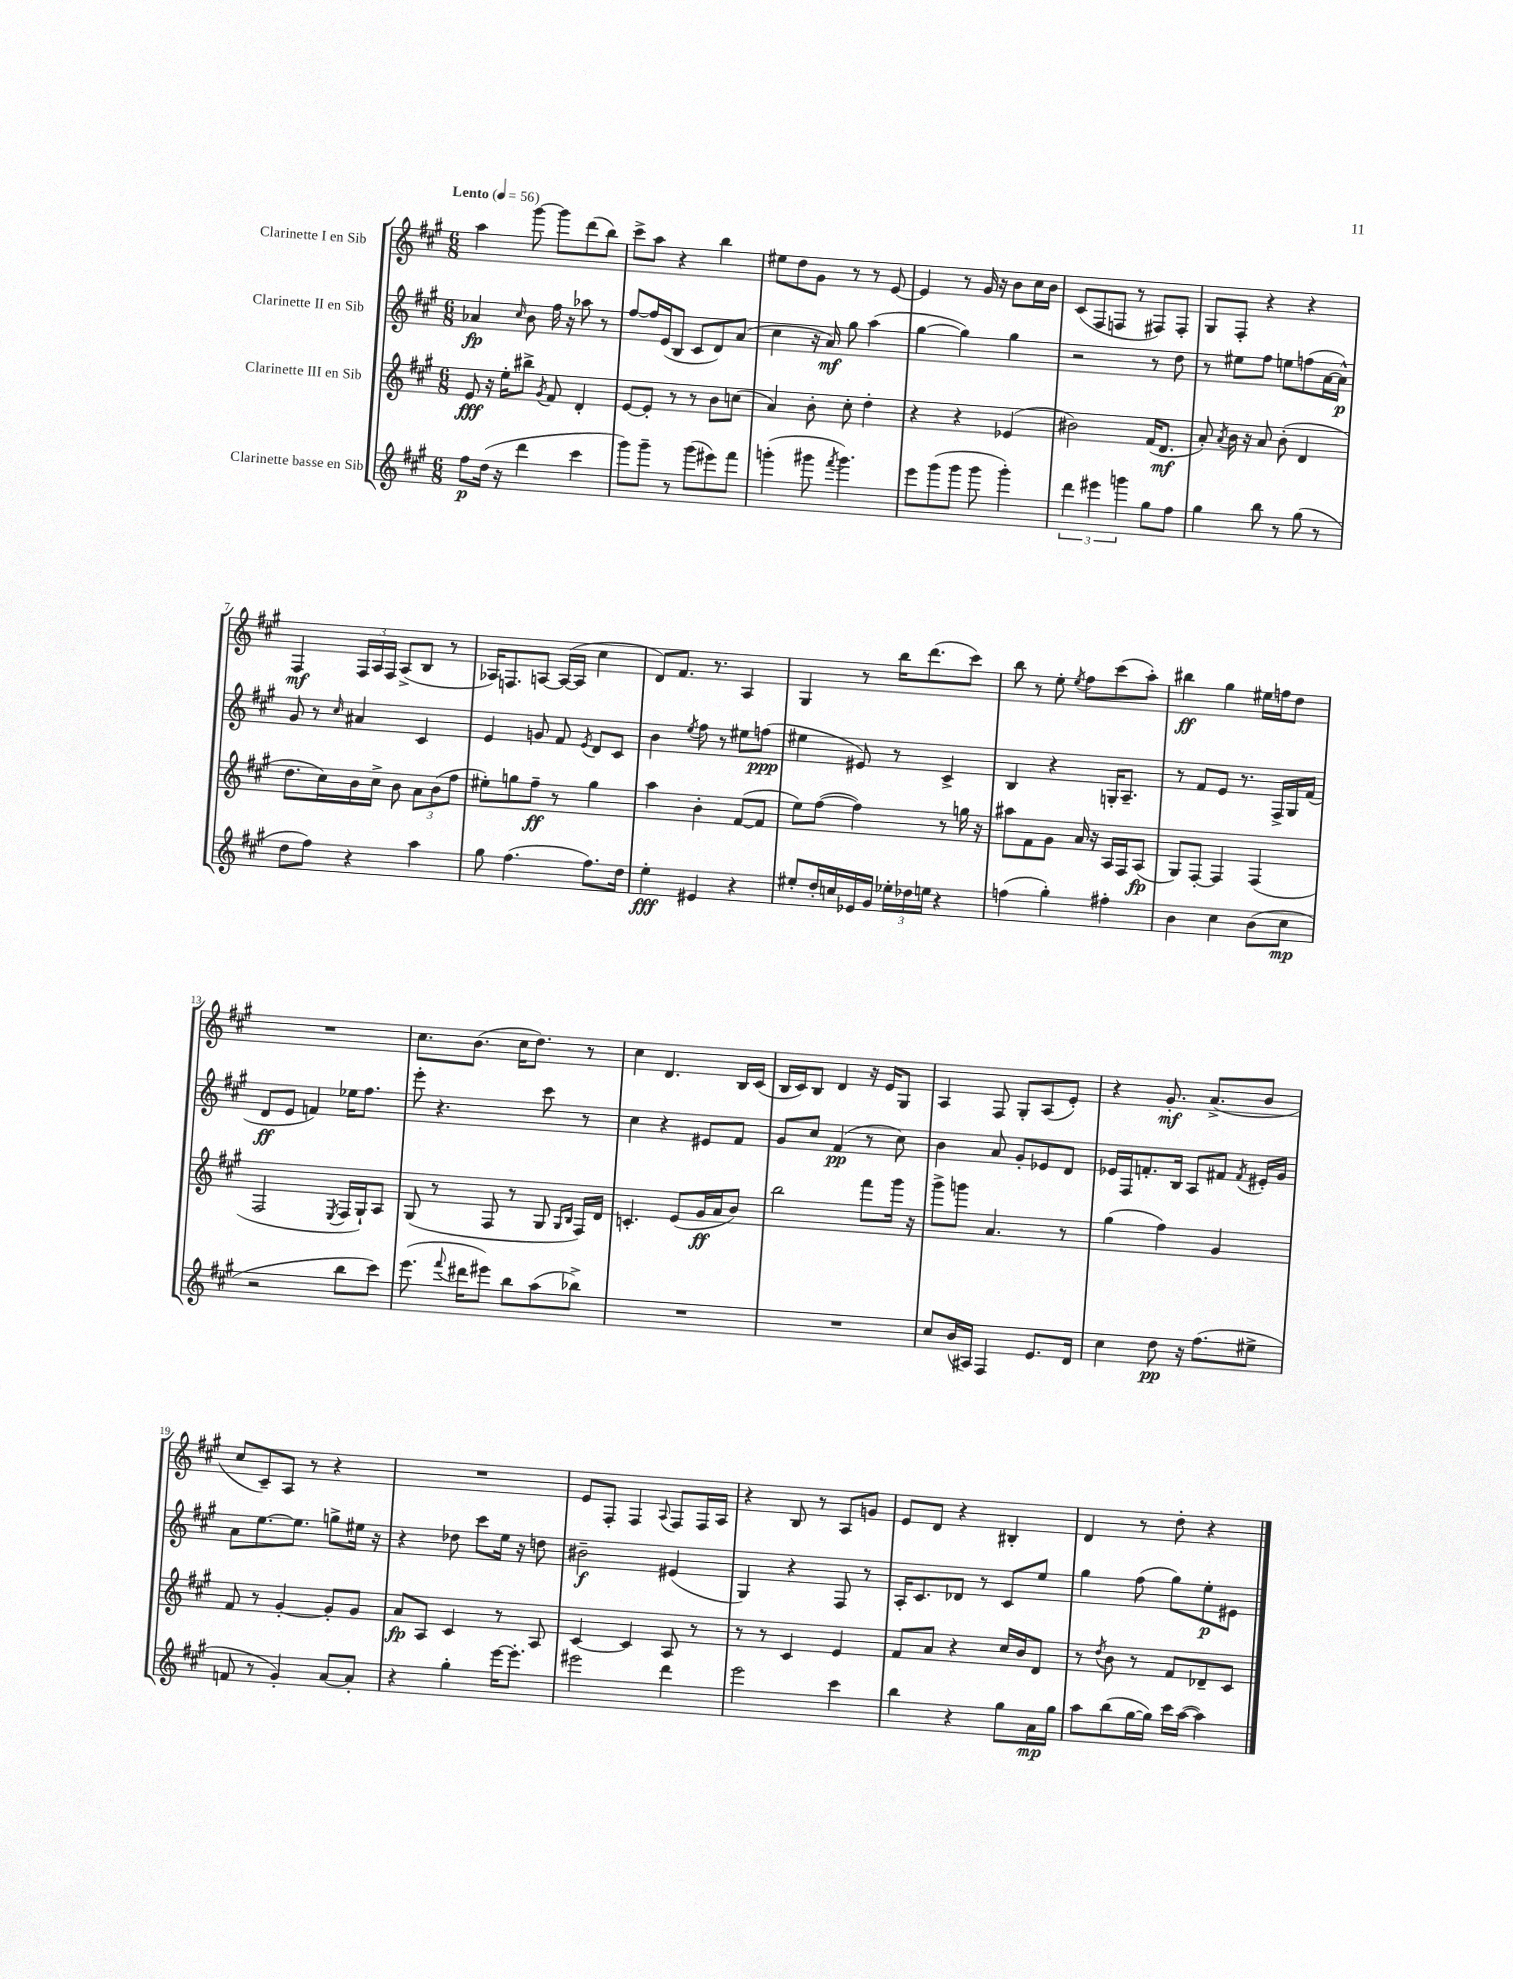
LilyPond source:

<<
\new StaffGroup <<
\new Staff = "s0" \with { instrumentName = "Clarinette I en Sib" } {
    \clef treble \key a \major \numericTimeSignature \time 6/8 \tempo "Lento" 4 = 56
    \autoBeamOff a''4 gis'''8~ gis'''8[ d'''8( b''8]) |
    cis'''8[-> a''8] r4 b''4 |
    eis''8[ d''8 gis'8] r8 r8 e'8~ |
    e'4 r8 gis'16 r16 b'8[ cis''16 b'16] |
    cis'8[( fis8 f8] r8 fis8[) fis8]-. |
    gis8[ fis8]-. r4 r4 |
    fis4\mf \tuplet 3/2 { fis16[ a16 fis16] } a8[->( b8] r8 |
    aes16[) f8. a8]~ a16[~( a16] cis''4 |
    d'8[) fis'8.] r8. a4 |
    gis4 r8 b''16[ d'''8.( cis'''8]) |
    b''8 r8 e''8-. \acciaccatura { e''8 } fis''8[ cis'''8( a''8]-.) |
    bis''4\ff gis''4 eis''16[ f''16 d''8] |
    R2. |
    cis''8.[ b'8.]( cis''16[ d''8.]) r8 |
    cis''4 d'4. b16[ cis'16]( |
    b16[ cis'16) b8] d'4 r16 e'16[ gis8] |
    a4 fis8 gis8[-. a8( e'8]-.) |
    r4 gis'8.-.\mf a'8.[->( b'8] |
    cis''8[ cis'8--) a8] r8 r4 |
    R2. |
    e'8[ fis8]-. fis4 \appoggiatura { a8 } fis8[ fis16 a16] |
    r4 b8 r8 a8[ g'8] |
    e'8[ d'8] r4 bis4-. |
    d'4 r8 d''8-. r4 \bar "|." |
}
\new Staff = "s1" \with { instrumentName = "Clarinette II en Sib" } {
    \clef treble \key a \major \numericTimeSignature \time 6/8
    \autoBeamOff aes'4\fp \grace { cis''16 } b'8 fis''16 r16 aes''8 r8 |
    fis''8[~ fis''16 e'16( b8] cis'8[ d'8) a'8]( |
    cis''4 r16 a'16\mf) gis''8 a''4( |
    gis''4~ gis''4) gis''4 |
    r2 r8 d''8 |
    r8 eis''8[ fis''8] e''8[ f''8( a'16~ a'16]-^\p) |
    gis'8 r8 \grace { cis''16 } ais'4 cis'4 |
    e'4 g'8 fis'8 \acciaccatura { e'8 } d'8[ cis'8] |
    b'4 \acciaccatura { e''8 } fis''8 r8 eis''8[ f''8]\ppp( |
    eis''4 eis'8) r8 cis'4-> |
    b4 r4 g16[-. a8.]-- |
    r8 fis'8[ e'8] r8. fis16[-> gis16 fis'16]( |
    d'8[\ff e'8] f'4) ees''16[ fis''8.] |
    e'''8-. r4. cis'''8 r8 |
    cis''4 r4 eis'8[ fis'8] |
    gis'8[ cis''8] fis'4\pp( r8 cis''8) |
    b'4 a'8 gis'8[-. ees'8 d'8] |
    ees'16[ fis16 f'8.-. b16] a8[ fis'8] \acciaccatura { fis'8 } eis'16[-. gis'16] |
    a'8[ e''8.~ e''8.] g''8[-> eis''16] r16 |
    r4 des''8 cis'''8[ e''16] r16 d''8 |
    bis'2--\f eis'4( |
    gis4) r4 fis8 r8 |
    a16[-. cis'8. des'8] r8 cis'8[ e''8] |
    gis''4 fis''8( gis''8[) e''8-.\p eis'8] \bar "|." |
}
\new Staff = "s2" \with { instrumentName = "Clarinette III en Sib" } {
    \clef treble \key a \major \numericTimeSignature \time 6/8
    \autoBeamOff e'8\fff r16 e''16[-. bis''8]-> \acciaccatura { gis'8 } fis'8 d'4-. |
    e'8[~ e'8]-. r8 r8 b'8[ c''8]( |
    a'4) b'8-. cis''8-. d''4-. |
    r4 r4 ees'4( |
    bis'2) fis'16[( d'8.]\mf |
    a'8-.) \acciaccatura { a'8 } b'16 r16 a'8 b'8-.( d'4 |
    d''8.[ cis''16) b'16 cis''16]-> b'8 \tuplet 3/2 { a'8[ b'8( fis''8] } |
    eis''8[-.) g''8 fis''8]--\ff r8 g''4 |
    a''4 b'4-. fis'8[~( fis'8] |
    e''8[) fis''8]~( fis''4) r8 g''16 r16 |
    ais''8[ fis'8 gis'8] a'16 r16 a16[ fis16 a8]\fp( |
    gis8[) fis8]~-. fis4 fis4( |
    fis2 \acciaccatura { e8 } fis16[ gis16-!) a8] |
    gis8( r8 fis8 r8 gis8 \grace { gis16[ b16] } fis16[) d'16] |
    c'4.-. e'8[( gis'16\ff a'16 b'8]) |
    b''2 fis'''8[ gis'''16] r16 |
    gis'''8[-> g'''8] a'4. r8 |
    gis''4( fis''4) gis'4 |
    fis'8 r8 gis'4~-. gis'8[-. gis'8] |
    a'8[\fp a8] cis'4 r8 a8 |
    cis'4~ cis'4 a8 r8 |
    r8 r8 cis'4 e'4 |
    fis'8[ a'8] r4 cis''16[ b'16 d'8] |
    r8 \acciaccatura { d''8 } b'8 r8 fis'8[ des'8-- cis'8] \bar "|." |
}
\new Staff = "s3" \with { instrumentName = "Clarinette basse en Sib" } {
    \clef treble \key a \major \numericTimeSignature \time 6/8
    \autoBeamOff fis''8[\p d''16]( r16 d'''4 cis'''4 |
    gis'''8[) gis'''8]-- r8 gis'''8[( eis'''8) fis'''8] |
    g'''4-.( gis'''8 \acciaccatura { fis'''8 } gis'''4.) |
    e'''8[ gis'''8( gis'''8] gis'''8 gis'''4-.) |
    \tuplet 3/2 { d'''4 eis'''4 g'''4 } gis''8[ fis''8] |
    gis''4 b''8 r8 gis''8( r8 |
    d''8[ fis''8]) r4 a''4 |
    gis''8 fis''4.( fis''8.[) d''16] |
    e''4-.\fff eis'4 r4 |
    eis''8[-. d''16-. c''16 ees'16 gis'16] \tuplet 3/2 { ees''16[-. des''16 e''16] } r4 |
    f''4( gis''4-.) fis''4-. |
    b'4 cis''4 b'8[( cis''8]\mp |
    r2 b''8[ cis'''8]) |
    e'''8.( \appoggiatura { fis'''8 } dis'''16[ eis'''8]) b''8[ a''8( bes''8]->) |
    R2. |
    R2. |
    cis''8[ b'16( ais16]) fis4 e'8.[ d'16] |
    cis''4 d''8\pp r16 fis''8.[( eis''8]-> |
    f'8 r8 gis'4-.) a'8[~ a'8]-. |
    r4 gis''4-. e'''16[~ e'''8.]-. |
    eis'''2 d'''4 |
    e'''2 cis'''4 |
    b''4 r4 gis''8[ a'16\mp gis''16] |
    a''8[ b''8( gis''16~ gis''16]) cis'''16[ a''16]~( a''4) \bar "|." |
}
>>
>>
